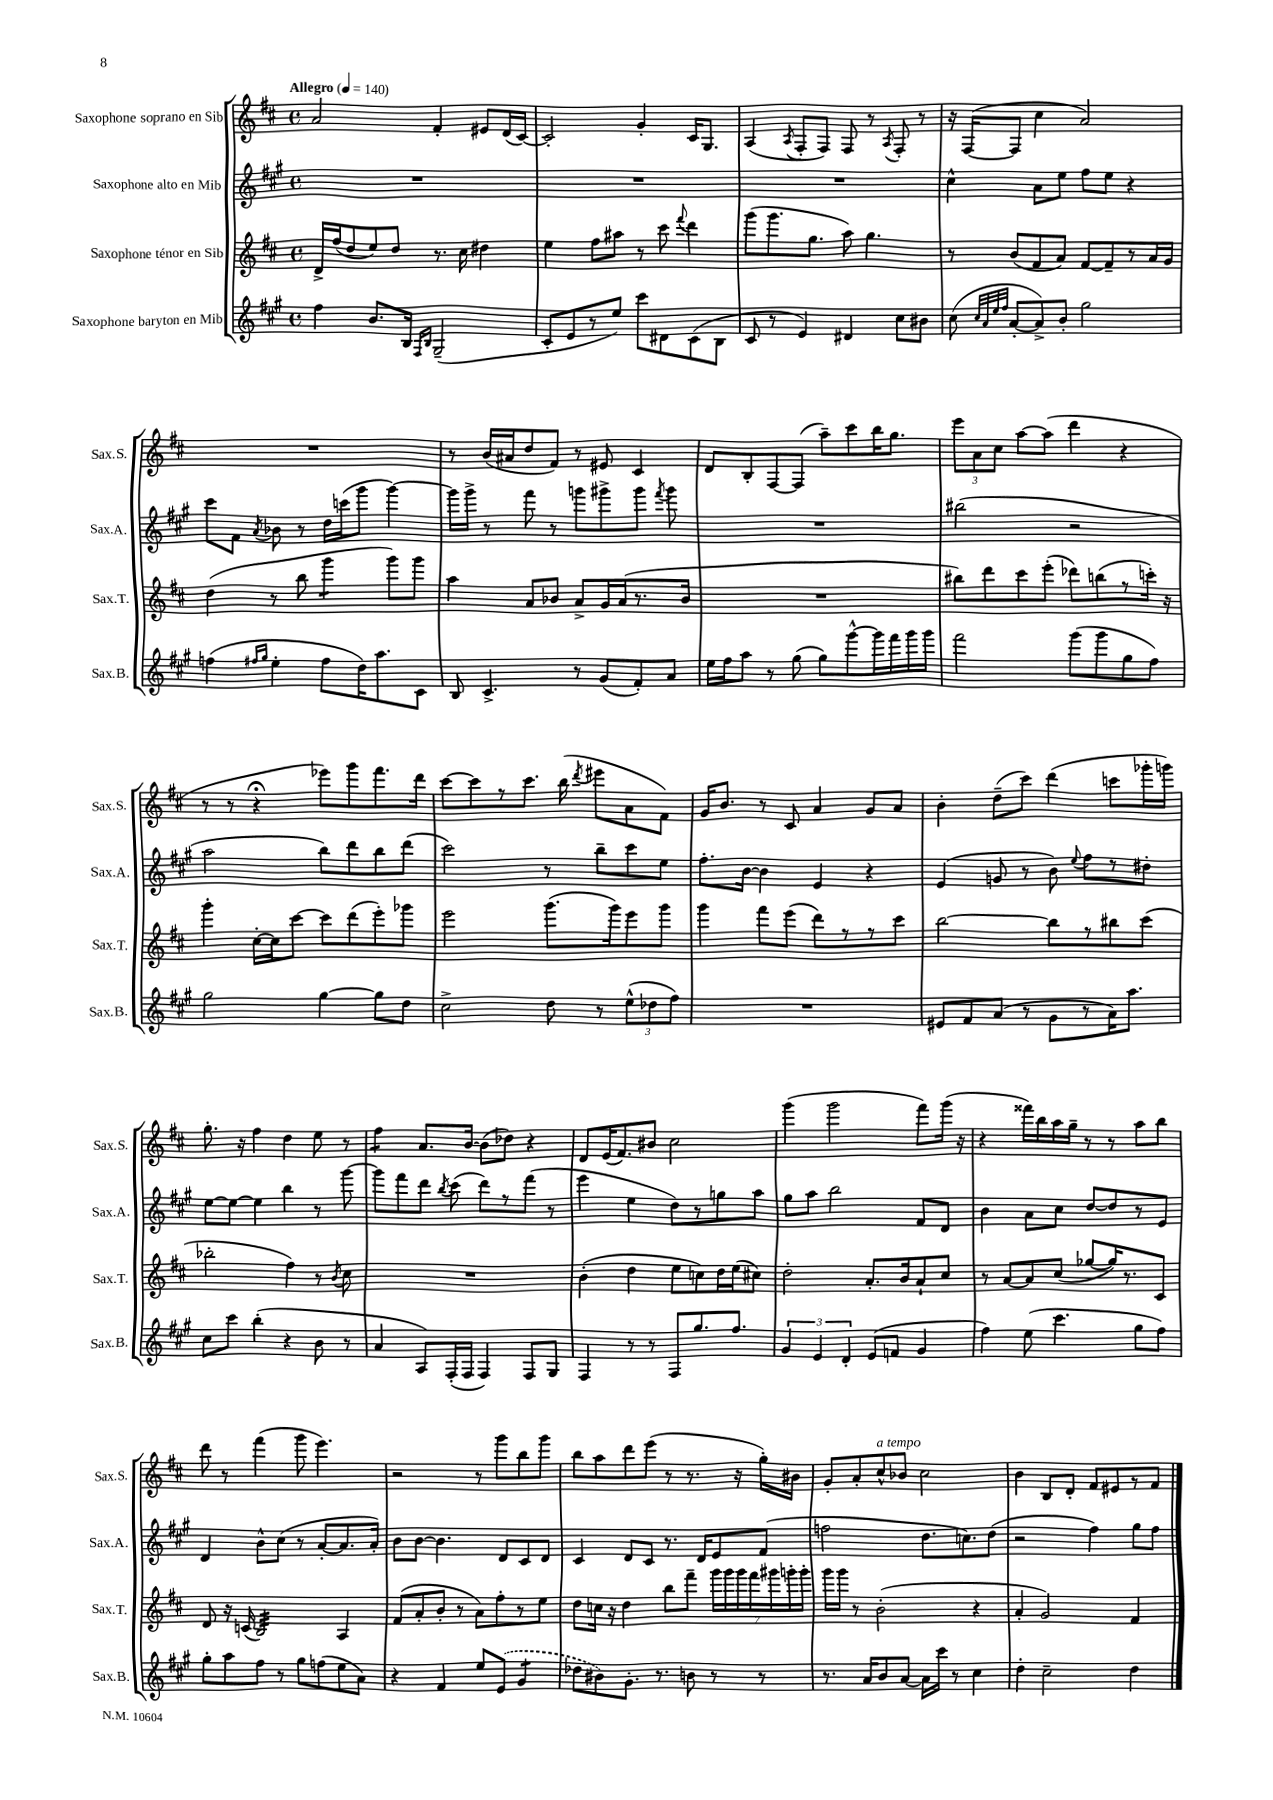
<<
\new StaffGroup <<
\new Staff = "s0" \with { instrumentName = "Saxophone soprano en Sib" shortInstrumentName = "Sax.S." } {
    \clef treble \key d \major \defaultTimeSignature \time 4/4 \tempo "Allegro" 4 = 140
    \autoBeamOff a'2 fis'4-. eis'8[ d'16( cis'16]~) |
    cis'2-. g'4-. cis'16[ g8.] |
    a4( \acciaccatura { a8 } fis8[-. fis8]) fis8 r8 \acciaccatura { a8 } fis8-. r8 |
    r16 fis16[~( fis8] cis''4 a'2) |
    R1 |
    r8 b'16[( ais'16 d''8 fis'8]) r8 eis'8 cis'4 |
    d'8[ b8-. fis8~ fis8]( a''8[--) cis'''8 b''16 g''8.] |
    \tuplet 3/2 { e'''8[ a'8 cis''8] } a''8[~ a''8]( d'''4 r4 |
    r8 r8 r4\fermata ees'''8[) g'''8 fis'''8. d'''16] |
    cis'''8[~ cis'''8 r8 cis'''8.] b''16( \acciaccatura { d'''8 } eis'''8[ a'8 fis'8]) |
    g'16[ b'8.] r8 cis'8 a'4 g'8[ a'8] |
    b'4-. d''8[--( cis'''8]) d'''4( c'''8[ ges'''16-. g'''16]) |
    g''8.-. r16 fis''4 d''4 e''8 r8 |
    fis''4:8 a'8.[ b'16]~ b'8[( des''8]) r4 |
    d'8[ e'16( fis'8.) bis'8] cis''2 |
    g'''4( g'''2 fis'''8[) g'''16]( r16 |
    r4 fisis'''16[) b''16 a''16 g''16]-- r8 r8 a''8[ b''8] |
    d'''8 r8 fis'''4( g'''8 e'''4.) |
    r2 r8 g'''8[ b''8 g'''8] |
    b''8[ a''8 d'''8 e'''8]( r8 r8. r16 g''16[-.) bis'16] |
    g'8[-. a'8-. cis''8-^^\markup { \italic "a tempo" } bes'8] cis''2 |
    b'4 b8[ d'8]-. fis'8[ eis'8 r8 fis'8] \bar "|." |
}
\new Staff = "s1" \with { instrumentName = "Saxophone alto en Mib" shortInstrumentName = "Sax.A." } {
    \clef treble \key a \major \defaultTimeSignature \time 4/4
    \autoBeamOff R1 |
    R1 |
    R1 |
    cis''4-^ a'8[ e''8] fis''8[ e''8] r4 |
    cis'''8[ fis'8] \acciaccatura { a'8 } bes'8 r8 d''16[ c'''16( gis'''8] gis'''4~) |
    gis'''16[ gis'''16]-> r8 fis'''8 r8 g'''8[ gis'''8-> gis'''8] \acciaccatura { fis'''8 } gis'''8 |
    R1 |
    bis''2( r2 |
    a''2 b''8[) d'''8 b''8 d'''8]( |
    cis'''2) r8 b''8[-- cis'''8 e''8] |
    fis''8.[-. b'16]~ b'4 e'4 r4 |
    e'4( g'8 r8 b'8) \appoggiatura { e''8 } fis''8[ r8 dis''8]-. |
    e''8[~ e''8]~ e''4 b''4 r8 gis'''8~ |
    gis'''8[ fis'''8 d'''8] \acciaccatura { b''8 } cis'''8( d'''8[) r8 fis'''8]( r8 |
    e'''4 e''4 d''8[) r8 g''8 a''8] |
    gis''8[ a''8] b''2 fis'8[ d'8] |
    b'4 a'8[ cis''8] d''8[~ d''8 r8 e'8] |
    d'4 b'8[-^ cis''8]( r8 a'8[~-. a'8. a'16]-.) |
    b'8[ b'8]~ b'4. d'8[ cis'8 d'8] |
    cis'4 d'8[ cis'8] r8. d'16[ e'8 fis'8]( |
    f''2 d''8.[ c''8.) d''8]( |
    r2 fis''4) gis''8[ fis''8] \bar "|." |
}
\new Staff = "s2" \with { instrumentName = "Saxophone ténor en Sib" shortInstrumentName = "Sax.T." } {
    \clef treble \key d \major \defaultTimeSignature \time 4/4
    \autoBeamOff d'16[-> fis''16( d''8 e''8) d''8] r8. cis''16 dis''4 |
    e''4 fis''8[ ais''8] r8 cis'''8 \appoggiatura { fis'''8 } d'''4 |
    g'''8[( g'''8. g''8.] a''8) g''4. |
    r8 b'8[( fis'8 a'8]) fis'8[~ fis'8-- r8 a'16 g'16] |
    d''4( r8 b''8 g'''4:8 g'''8[) g'''8] |
    a''4 a'8[ bes'8] a'8[-> g'16 a'16( r8. bes'16] |
    R1 |
    bis''8[) d'''8 cis'''8 e'''8]-.( des'''8[) b''8( r8 c'''16]-.) r16 |
    g'''4-. cis''16[~-. cis''16 cis'''8]~ cis'''8[ d'''8( e'''8-.) ges'''8] |
    e'''2 g'''8.[( g'''16) e'''8 g'''8] |
    g'''4 fis'''8[ e'''8]( d'''8[) r8 r8 cis'''8] |
    b''2~ b''8[ r8 bis''8 cis'''8]( |
    bes''2-. fis''4) r8 \acciaccatura { b'8 } cis''8 |
    R1 |
    b'4-.( d''4 e''8[ c''8) d''16 e''16( cis''8]) |
    d''2-. a'8.[-. b'16 a'8-! cis''8] |
    r8 a'8[~ a'8 cis''8]( ges''8[~ ges''16) r8. cis'8] |
    d'8 r16 c'16( b2:32) a4 |
    fis'8[( a'8-. b'8]-. r8 a'8[) fis''8-. r8 e''8] |
    d''8[ c''16] r16 d''4 b''8[ fis'''8]-- \tuplet 7/4 { g'''16[ g'''16 g'''16 fis'''16 gis'''16 g'''16-. g'''16]-. } |
    g'''16[ g'''16] r8 b'2-.( r4 |
    a'4-. g'2) fis'4 \bar "|." |
}
\new Staff = "s3" \with { instrumentName = "Saxophone baryton en Mib" shortInstrumentName = "Sax.B." } {
    \clef treble \key a \major \defaultTimeSignature \time 4/4
    \autoBeamOff fis''4 b'8.[ b16] \grace { fis16[ b16] } gis2--( |
    cis'8[-. e'8 r8 e''8]) cis'''8[ dis'8 cis'8( b8] |
    cis'8 r8 e'4) dis'4 cis''8[ bis'8] |
    cis''8( \grace { cis''32[ a'32 e''32 fis''32] } a'8[~-. a'8->) b'8]-. gis''2 |
    f''4( \grace { fis''16[ gis''16] } e''4-. fis''8[ d''16) a''8. cis'8] |
    b8 cis'4.-> r8 gis'8[( fis'8-.) a'8] |
    e''16[ fis''16 a''8] r8 gis''8( gis''8[) gis'''8~-^ gis'''16 fis'''16 gis'''16 gis'''16] |
    fis'''2 gis'''8[( gis'''8 gis''8 fis''8]) |
    gis''2 gis''4~ gis''8[ d''8] |
    cis''2-> d''8 r8 \tuplet 3/2 { e''8[-^( des''8 fis''8]) } |
    R1 |
    eis'8[ fis'8 a'8]( r8 gis'8[ r8 a'16) a''8.] |
    cis''8[ cis'''8] b''4-.( r4 b'8 r8 |
    a'4 a8[) fis16-.( fis16] fis4) fis8[ gis8] |
    fis4 r8 r8 fis8[ gis''8. fis''8.] |
    \tuplet 3/2 { gis'4 e'4 d'4-. } e'8[( f'8] gis'4 |
    fis''4) e''8( cis'''4. gis''8[ fis''8]) |
    gis''8[-. a''8 fis''8] r8 gis''8[ f''8( e''8 a'8]) |
    r4 fis'4 e''8[ \once \slurDashed e'8]( gis'4:8 |
    des''8[ bis'8) gis'8.]-. r8. b'8 r8 r8 |
    r8. a'16[ b'8 a'8]~ a'16[ cis'''16] r8 cis''4 |
    d''4-. cis''2-- d''4 \bar "|." |
}
>>
>>
\layout { \context { \Score \remove "Bar_number_engraver" } }
